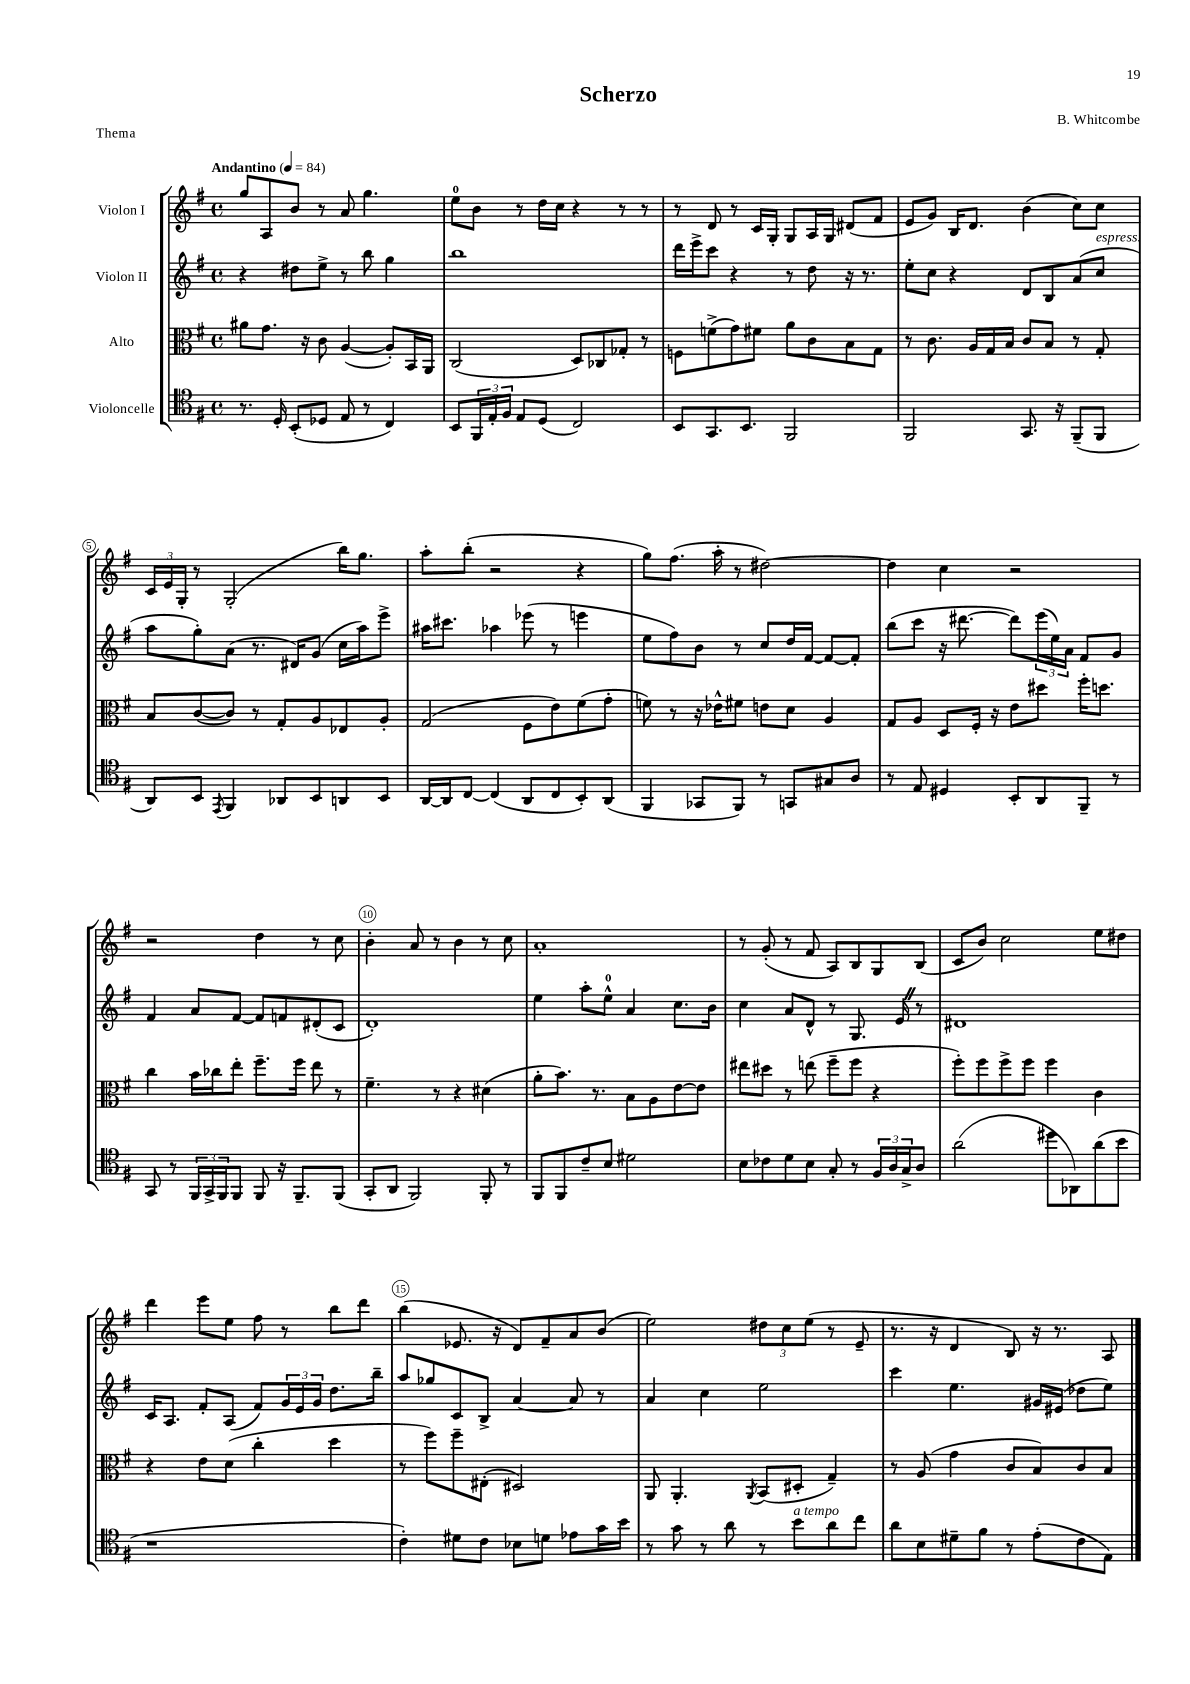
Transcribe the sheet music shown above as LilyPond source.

\header { title = "Scherzo" composer = "B. Whitcombe" piece = "Thema" }
<<
\new StaffGroup <<
\new Staff = "s0" \with { instrumentName = "Violon I" } {
    \clef treble \key g \major \defaultTimeSignature \time 4/4 \tempo "Andantino" 4 = 84
    g''8 a8 b'8 r8 a'8 g''4. |
    e''8-0 b'8 r8 d''16 c''16 r4 r8 r8 |
    r8 d'8 r8 c'16 g16-. g8 a16 g16 dis'8( fis'8 |
    e'8 g'8) b16 d'8. b'4( c''8) c''8 |
    \tuplet 3/2 { c'16 e'16 g16-. } r8 g2-.( b''16) g''8. |
    a''8-. b''8-.( r2 r4 |
    g''8) fis''8.( a''16-. r8 dis''2~) |
    dis''4 c''4 r2 |
    r2 d''4 r8 c''8 |
    b'4-. a'8 r8 b'4 r8 c''8 |
    a'1-. |
    r8 g'8-.( r8 fis'8 a8) b8 g8 b8( |
    c'8 b'8) c''2 e''8 dis''8 |
    d'''4 e'''8 e''8 fis''8 r8 b''8 d'''8 |
    b''4( ees'8. r16 d'8) fis'8-- a'8 b'8( |
    e''2) \tuplet 3/2 { dis''8 c''8 e''8( } r8 e'8-- |
    r8. r16 d'4 b8) r16 r8. a8 \bar "|." |
}
\new Staff = "s1" \with { instrumentName = "Violon II" } {
    \clef treble \key g \major \defaultTimeSignature \time 4/4
    r4 dis''8 e''8-> r8 b''8 g''4 |
    b''1 |
    d'''16 e'''16-> c'''8 r4 r8 d''8 r16 r8. |
    e''8-. c''8 r4 d'8 b8 a'8( c''8^\markup { \italic "espress." } |
    a''8 g''8-.) a'8( r8. dis'16) g'8( c''16 a''16) e'''8-> |
    ais''16 cis'''8. aes''4 ees'''8( r8 e'''4 |
    e''8 fis''8) b'8 r8 c''8 d''16 fis'16~ fis'8~ fis'8-. |
    b''8( c'''8 r16 dis'''8.~ dis'''8) \tuplet 3/2 { e'''16( e''16) a'16 } fis'8 g'8 |
    fis'4 a'8 fis'8~ fis'8 f'8 dis'8-.( c'8 |
    d'1-.) |
    e''4 a''8-. e''8-0-^ a'4 c''8. b'16 |
    c''4 a'8 d'8-^ r8 g8. e'16 \once \override BreathingSign.text = \markup { \musicglyph "scripts.caesura.straight" } \breathe r8 |
    dis'1 |
    c'16 a8. fis'8-. a8( fis'8) \tuplet 3/2 { g'16 e'16 g'16 } d''8. b''16-- |
    a''8 ges''8 c'8 b8-> a'4~ a'8 r8 |
    a'4 c''4 e''2 |
    c'''4 e''4. gis'16 eis'16( des''8 e''8) \bar "|." |
}
\new Staff = "s2" \with { instrumentName = "Alto" } {
    \clef alto \key g \major \defaultTimeSignature \time 4/4
    ais'8 g'8. r16 c'8 a4~( a8-.) b,16 a,16 |
    c2( d8) ces8 ges8-. r8 |
    f8 f'8->( g'8) fis'8 a'8 c'8 b8 g8 |
    r8 c'8. a16 g16 b16 c'8 b8 r8 g8-. |
    b8 c'8~( c'8) r8 g8-. a8 ees8 a8-. |
    g2( fis8 e'8) fis'8( g'8-. |
    f'8) r8 r16 ees'16-^ fis'8 e'8 d'8 a4 |
    g8 a8 d8 fis16-. r16 e'8 dis''8 fis''16-. d''8. |
    c''4 b'16 ces''16 e''8-. fis''8.-- fis''16 e''8 r8 |
    fis'4.-- r8 r4 dis'4( |
    a'8-. b'8.) r8. b8 a8 e'8~ e'8 |
    eis''8 dis''8 r8 e''8( fis''8-- fis''8 r4 |
    fis''8-.) fis''8 fis''8-> fis''8 fis''4 c'4 |
    r4 e'8 d'8( c''4-. d''4 |
    r8 fis''8) fis''8-- eis8-.( dis2) |
    a,8 a,4.-. \acciaccatura { a,8 } b,8( dis8-. g4--) |
    r8 a8( g'4 c'8 b8) c'8 b8 \bar "|." |
}
\new Staff = "s3" \with { instrumentName = "Violoncelle" } {
    \clef tenor \key g \major \defaultTimeSignature \time 4/4
    r8. d16-. b,8-.( des8 e8 r8 c4) |
    b,8 \tuplet 3/2 { fis,16 e16-. fis16 } e8 d8( c2) |
    b,8 g,8. b,8. fis,2 |
    fis,2 g,8. r16 fis,8--( fis,8 |
    a,8) b,8 \acciaccatura { e,8 } fis,4 aes,8 b,8 a,8 b,8 |
    a,16~ a,16 c8~ c4( a,8 c8 b,8-.) a,8( |
    fis,4 ges,8 fis,8) r8 g,8 gis8 a8 |
    r8 e8 dis4 b,8-. a,8 fis,8-- r8 |
    g,8 r8 \tuplet 3/2 { fis,16 g,16-> fis,16 } fis,8 fis,8 r16 fis,8.-- fis,8( |
    g,8-. a,8 fis,2) fis,8-. r8 |
    fis,8 fis,8 c'8-- b8 dis'2 |
    b8 ces'8 d'8 b8 g8-. r8 \tuplet 3/2 { fis16 a16 g16-> } a8 |
    a'2( dis''8 aes,8) a'8( b'8 |
    r1 |
    c'4-.) dis'8 c'8 bes8 d'8 ees'8 g'16 b'16 |
    r8 g'8 r8 a'8 r8 b'8^\markup { \italic "a tempo" } a'8 c''8 |
    a'8 b8 dis'8-- fis'8 r8 e'8-.( c'8 e8) \bar "|." |
}
>>
>>
\layout { \context { \Score \override BarNumber.break-visibility = ##(#f #t #t) barNumberVisibility = #(every-nth-bar-number-visible 5) \override BarNumber.stencil = #(make-stencil-circler 0.1 0.3 ly:text-interface::print) } }
